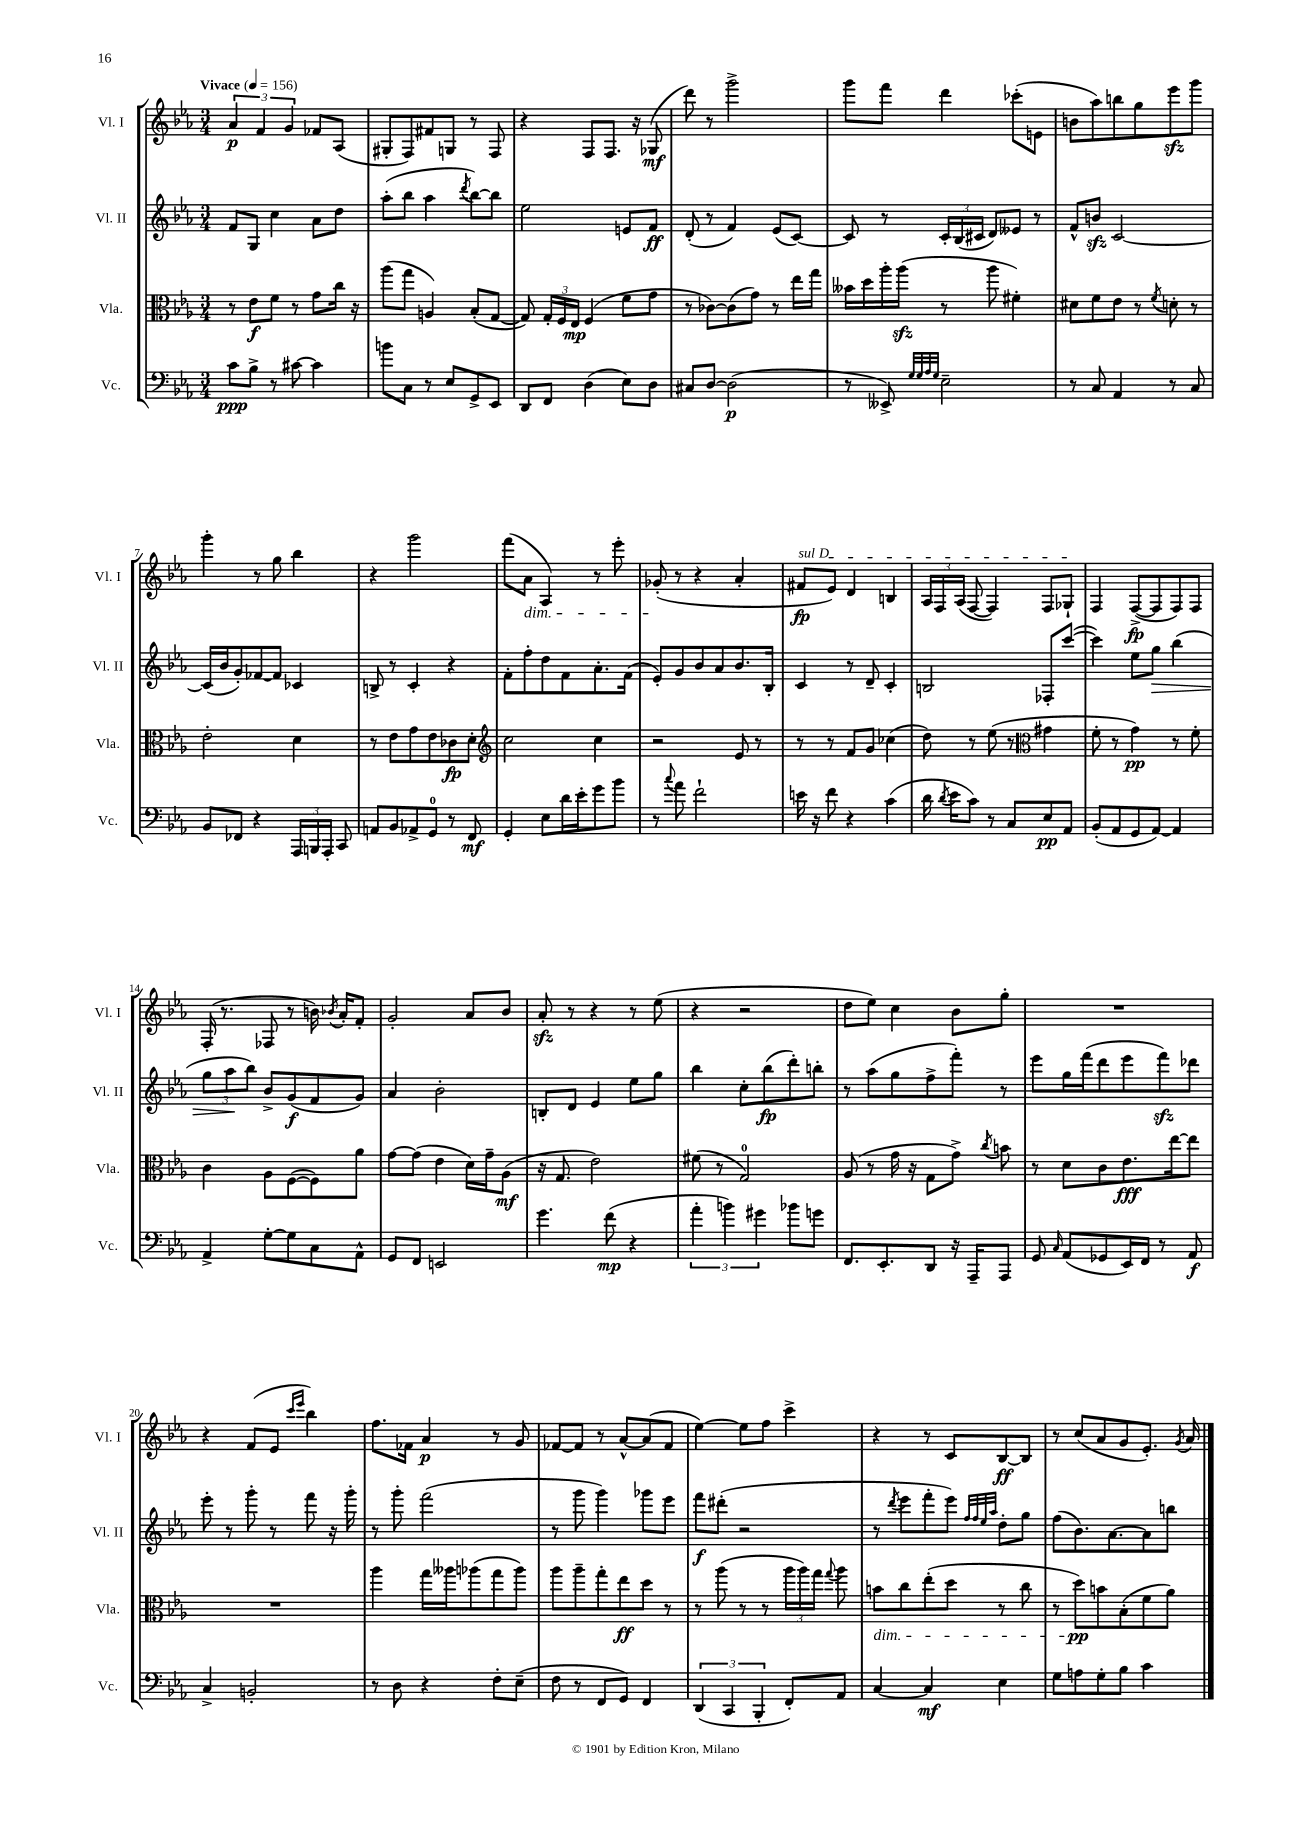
<<
\new StaffGroup <<
\new Staff = "s0" \with { instrumentName = "Vl. I" shortInstrumentName = "Vl. I" } {
    \clef treble \key ees \major \numericTimeSignature \time 3/4 \tempo "Vivace" 4 = 156
    \autoBeamOff \tuplet 3/2 { aes'4\p f'4 g'4 } fes'8[ aes8]( |
    gis8[-. f8) fis'8 g8] r8 f8 |
    r4 f8[ f8.] r16 ges8\mf( |
    d'''8) r8 g'''2-> |
    g'''8[ f'''8] d'''4 ces'''8[-.( e'8] |
    b'8[ aes''8) b''8 g''8 ees'''8\sfz g'''8] |
    g'''4-. r8 g''8 bes''4 |
    r4 g'''2 |
    f'''8[( aes'8]\dim aes4) r8 ees'''8-. |
    ges'8-.\!( r8 r4 aes'4-. |
    \once \override TextSpanner.bound-details.left.text = \markup { \italic "sul D" } fis'8[\fp\startTextSpan ees'8]) d'4 b4 |
    \tuplet 3/2 { aes16[ f16 aes16]( } f8~ f4) f8[ ges8]-!\stopTextSpan |
    f4 f8[~->\fp( f8 f8) f8] |
    f16-.( r8. fes8 r8 b'16) \acciaccatura { bes'8 } aes'16[-. f'8]-. |
    g'2-. aes'8[ bes'8] |
    aes'8-.\sfz r8 r4 r8 ees''8( |
    r4 r2 |
    d''8[ ees''8]) c''4 bes'8[ g''8]-. |
    R2. |
    r4 f'8[( ees'8] \grace { c'''16[ ees'''16] } bes''4) |
    f''8.[ fes'16] aes'4\p r8 g'8 |
    fes'8[~ fes'8] r8 aes'8[~-^ aes'8( fes'8] |
    ees''4~) ees''8[ f''8] c'''4-> |
    r4 r8 c'8[ bes8~\ff bes8] |
    r8 c''8[( aes'8 g'8 ees'8.]-.) \acciaccatura { g'8 } aes'16 \bar "|." |
}
\new Staff = "s1" \with { instrumentName = "Vl. II" shortInstrumentName = "Vl. II" } {
    \clef treble \key ees \major \numericTimeSignature \time 3/4
    \autoBeamOff f'8[ g8] c''4 aes'8[ d''8] |
    aes''8[-.( bes''8] aes''4 \acciaccatura { d'''8 } bes''8[~) bes''8] |
    ees''2 e'8[ f'8]\ff |
    d'8-.( r8 f'4) ees'8[( c'8]~) |
    c'8 r8 \tuplet 3/2 { c'16[-. bes16( cis'16] } d'8[) eeses'8] r8 |
    f'8[-^ b'8]\sfz c'2~ |
    c'16[( bes'16 g'8-.) fes'8~ fes'8] ces'4 |
    b8-> r8 c'4-. r4 |
    f'8[-. f''8-. d''8 f'8 aes'8.-. f'16]( |
    ees'8[-.) g'8 bes'8 aes'8 bes'8. bes16]-. |
    c'4 r8 d'8-- c'4-. |
    b2 fes8[-. c'''8]~( |
    c'''4) ees''8[ g''8]\> bes''4( |
    \tuplet 3/2 { g''8[ aes''8\! bes''8]) } bes'8[-> g'8\f( f'8 g'8]) |
    aes'4 bes'2-. |
    b8[-. d'8] ees'4 ees''8[ g''8] |
    bes''4 c''8[-. bes''8\fp( d'''8-.) b''8]-. |
    r8 aes''8[( g''8 f''8-> f'''8]-.) r8 |
    ees'''8[ g''16 f'''16( d'''8 ees'''8 f'''8\sfz) des'''8] |
    ees'''8-. r8 g'''8-. r8 f'''8 r16 g'''16-. |
    r8 g'''8-. f'''2( |
    r8 g'''8 g'''4) ges'''8[ ees'''8] |
    f'''8[\f dis'''8]-.( r2 |
    r8 \acciaccatura { d'''8 } ees'''8[ f'''8-. ees'''8]) \grace { f''32[ f''32 ees''32 aes''32] } d''8[-. g''8] |
    f''8[( bes'8.) aes'8.~ aes'8 b''8] \bar "|." |
}
\new Staff = "s2" \with { instrumentName = "Vla." shortInstrumentName = "Vla." } {
    \clef alto \key ees \major \numericTimeSignature \time 3/4
    \autoBeamOff r8 ees'8[\f f'8] r8 g'8[ c''16] r16 |
    aes''8[( g''8] a4) bes8[-.( g8]~ |
    g8) \tuplet 3/2 { g16[-. f16 ees16]\mp } f4( f'8[ g'8] |
    r8 ces'8[~) ces'8( g'8]) r8 ees''16[ g''16] |
    beses'16[ d''16 aes''16-. aes''16]\sfz( r8 aes''8 fis'4-.) |
    dis'8[ f'8 ees'8] r8 \acciaccatura { f'8 } d'8-. r8 |
    ees'2-. d'4 |
    r8 ees'8[ g'8 ees'8 ces'8\fp d'8]-. |
    \clef treble c''2 c''4 |
    r2 ees'8 r8 |
    r8 r8 f'8[ g'8] ces''4( |
    d''8) r8 ees''8( r8 \clef alto gis'4 |
    f'8-. r8 g'4\pp) r8 f'8-. |
    c'4 aes8[ f8~( f8) aes'8] |
    g'8[~ g'8]( ees'4 d'16[) g'16-- aes8]\mf( |
    r16 g8. ees'2) |
    fis'8( r8 g2-0) |
    aes8( r8 g'16 r16 g8[ g'8]->) \acciaccatura { c''8 } b'8 |
    r8 d'8[ c'8 ees'8.\fff ees''16~ ees''8] |
    R2. |
    aes''4 g''16[ aeses''16 aes''8( g''8 aes''8]) |
    aes''8[ aes''8-- g''8-. ees''8\ff d''8] r8 |
    r8 aes''8( r8 r8 \tuplet 3/2 { aes''16[ aes''16) g''16] } \appoggiatura { g''8 } aes''8 |
    b'8[\dim c''8 ees''8-.( d''8] r8 c''8 |
    r8 d''8[\pp\!) b'8 bes8-.( f'8 aes'8]) \bar "|." |
}
\new Staff = "s3" \with { instrumentName = "Vc." shortInstrumentName = "Vc." } {
    \clef bass \key ees \major \numericTimeSignature \time 3/4
    \autoBeamOff c'8[\ppp bes8]-> r8 cis'8~ cis'4 |
    b'8[ c8] r8 ees8[ g,8-> ees,8] |
    d,8[ f,8] d4( ees8[) d8] |
    cis8[ d8]~ d2\p( |
    r8 eeses,8->) \grace { g32[ g32 aes32 g32] } ees2-- |
    r8 c8 aes,4 r8 c8 |
    bes,8[ fes,8] r4 \tuplet 3/2 { aes,,16[ b,,16 aes,,16]-. } c,8 |
    a,8[ bes,8 aes,8-> g,8]-0 r8 f,8\mf |
    g,4-. ees8[ d'16 ees'16-. g'8 bes'8] |
    r8 \appoggiatura { c''8 } aes'8 f'2-! |
    e'16 r16 f'8 r4 c'4( |
    d'16 \acciaccatura { d'8 } ees'16[ c'8]) r8 c8[ ees8\pp aes,8] |
    bes,8[-.( aes,8 g,8 aes,8]~) aes,4 |
    aes,4-> g8[~-. g8 c8 aes,8]-^ |
    g,8[ f,8] e,2 |
    g'4. f'8\mp( r4 |
    \tuplet 3/2 { aes'4-. b'4) gis'4 } bes'8[ g'8] |
    f,8.[ ees,8.-. d,8] r16 aes,,16[-- aes,,8] |
    g,8 \grace { c16 } aes,8[( ges,8 ees,16) f,16] r8 aes,8\f |
    c4-> b,2-. |
    r8 d8 r4 f8[-. ees8]--( |
    f8 r8 f,8[ g,8]) f,4 |
    \tuplet 3/2 { d,4( c,4 bes,,4-. } f,8[-.) aes,8] |
    c4~ c4\mf ees4 |
    g8[ a8 g8-. bes8] c'4 \bar "|." |
}
>>
>>
